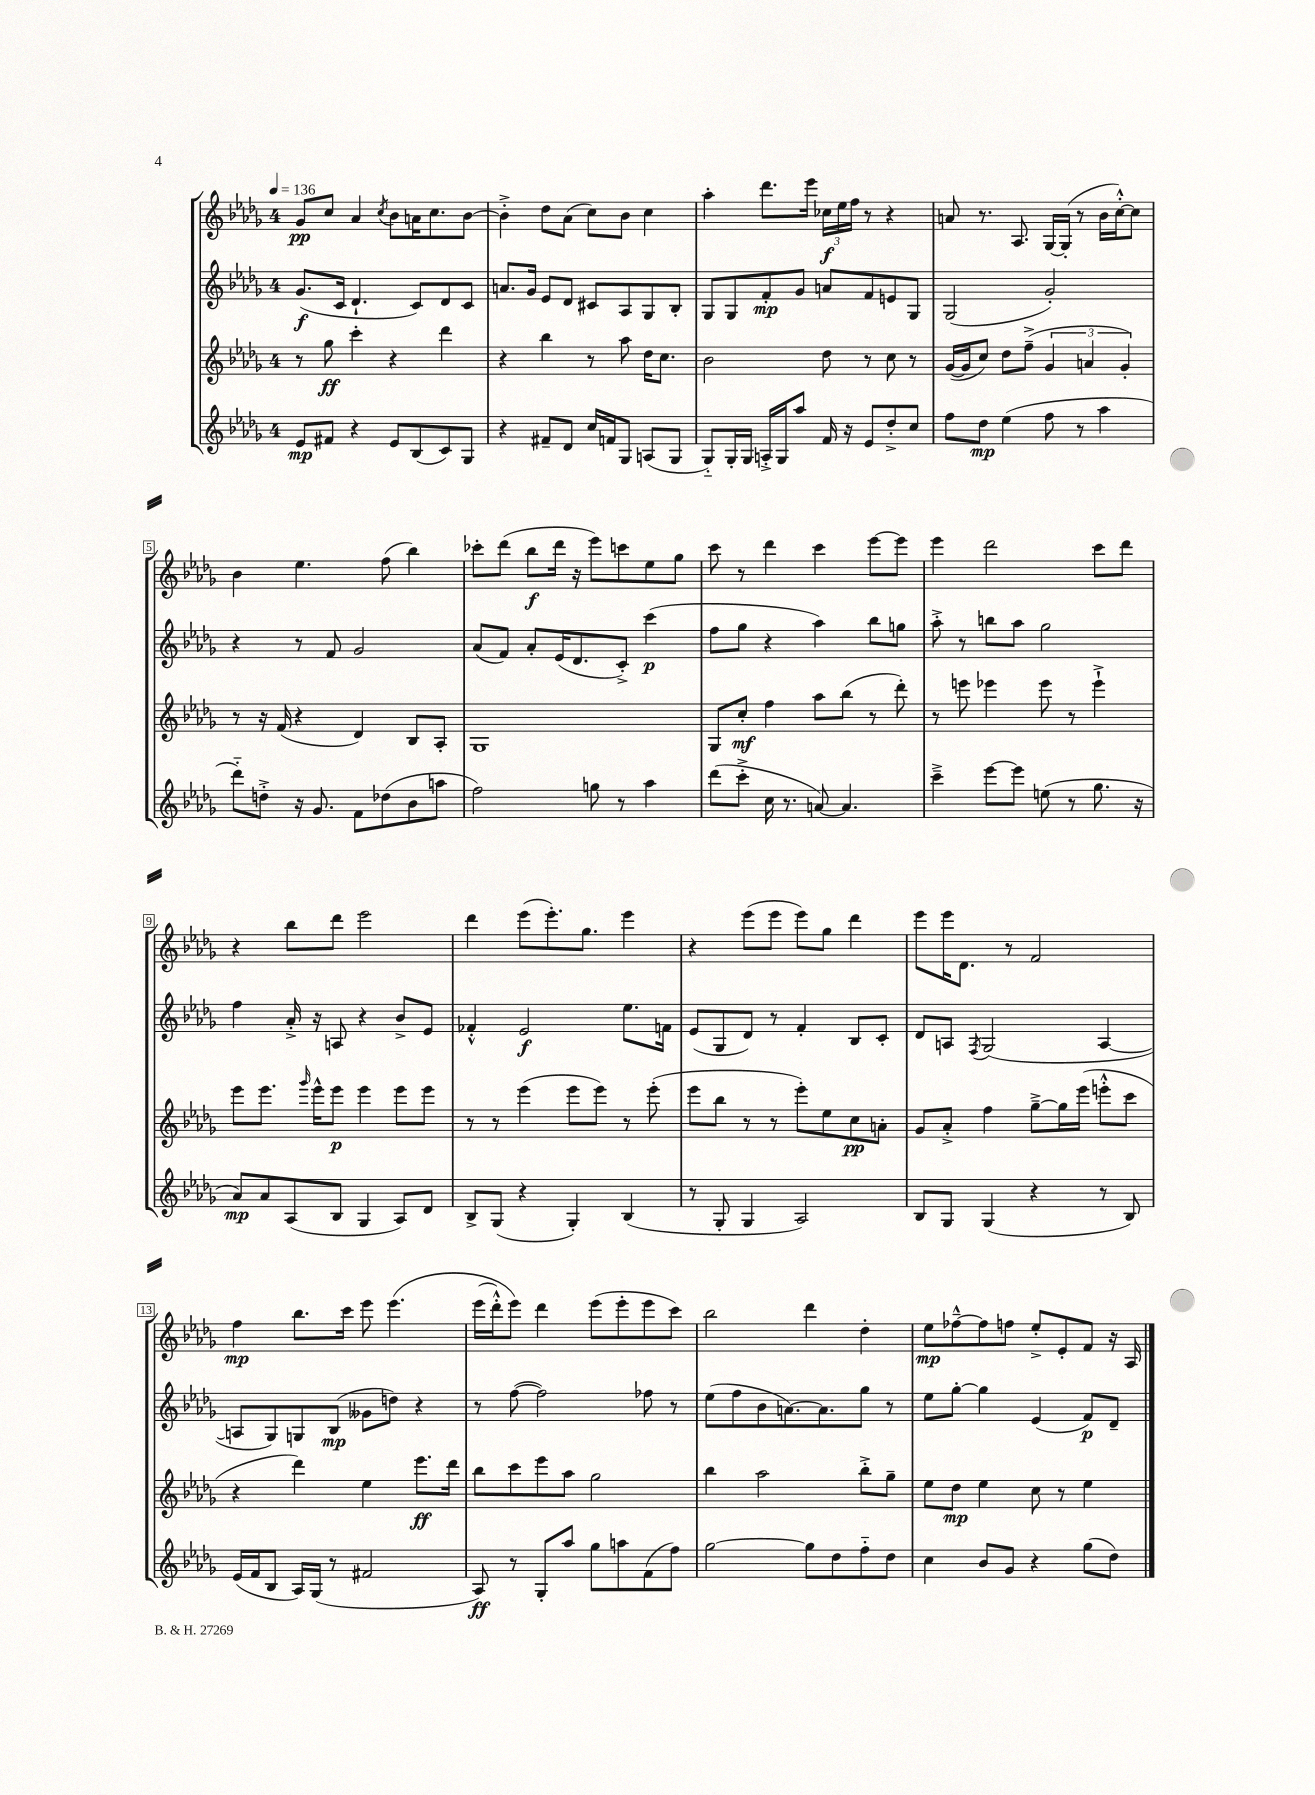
<<
\new StaffGroup <<
\new Staff = "s0" {
    \clef treble \key des \major \once \override Staff.TimeSignature.style = #'single-digit \time 4/4 \tempo 4 = 136
    ges'8\pp c''8 aes'4 \acciaccatura { c''8 } bes'8 a'16 c''8. bes'8~ |
    bes'4-.-> des''8 aes'8( c''8) bes'8 c''4 |
    aes''4-. des'''8. ees'''16 \tuplet 3/2 { ces''16\f ees''16 f''16 } r8 r4 |
    a'8 r8. aes8. ges16~ ges16-.( r8 bes'16 c''16~-.-^) c''8 |
    bes'4 ees''4. f''8( bes''4) |
    ces'''8-. des'''8( bes''8\f des'''16 r16 ees'''8) c'''8 ees''8 ges''8 |
    c'''8 r8 des'''4 c'''4 ees'''8~ ees'''8 |
    ees'''4 des'''2 c'''8 des'''8 |
    r4 bes''8 des'''8 ees'''2 |
    des'''4 ees'''8( ees'''8.-.) ges''8. ees'''4 |
    r4 ees'''8( ees'''8 ees'''8) ges''8 des'''4 |
    ees'''8 ees'''16 des'8. r8 f'2 |
    f''4\mp bes''8. c'''16 ees'''8 ees'''4.\( |
    ees'''16( des'''16-.-^) ees'''8\) des'''4 ees'''8( ees'''8-. ees'''8 c'''8) |
    bes''2 des'''4 des''4-. |
    ees''8\mp fes''8~---^ fes''8 f''8 ees''8-.-> ees'8-. f'8 r16 aes16 \bar "|." |
}
\new Staff = "s1" {
    \clef treble \key des \major \once \override Staff.TimeSignature.style = #'single-digit \time 4/4
    ges'8.\f( c'16 des'4.-! c'8) des'8 c'8 |
    a'8. ges'16 ees'8 des'8 cis'8 aes8 ges8 bes8-. |
    ges8 ges8 f'8-.\mp ges'8 a'8 f'8 e'8 ges8 |
    ges2( ges'2-.) |
    r4 r8 f'8 ges'2 |
    aes'8( f'8) aes'8-. ees'16( des'8. c'8-.->) c'''4\p( |
    f''8 ges''8 r4 aes''4) bes''8 g''8 |
    aes''8-.-> r8 b''8 aes''8 ges''2 |
    f''4 aes'16-.-> r16 a8 r4 bes'8-> ees'8 |
    fes'4-.-^ ees'2\f ees''8. f'16 |
    ees'8( ges8 des'8) r8 f'4-. bes8 c'8-. |
    des'8 a8 \acciaccatura { f8 } ges2( a4~ |
    a8 ges8) g8 bes8\mp( geses'8 d''8) r4 |
    r8 f''8~( f''2) fes''8 r8 |
    ees''8( f''8 bes'8 a'8.~) a'8. ges''8 r8 |
    ees''8 ges''8~-. ges''4 ees'4( f'8\p) des'8-- \bar "|." |
}
\new Staff = "s2" {
    \clef treble \key des \major \once \override Staff.TimeSignature.style = #'single-digit \time 4/4
    r8 ges''8\ff c'''4-. r4 des'''4 |
    r4 bes''4 r8 aes''8 des''16 c''8. |
    bes'2 des''8 r8 c''8 r8 |
    ges'16~( ges'16 c''8) des''8 f''8--->( \tuplet 3/2 { ges'4 a'4 ges'4-.) } |
    r8 r16 f'16( r4 des'4) bes8 aes8-. |
    ges1 |
    ges8 c''8-.\mf f''4 aes''8 bes''8( r8 des'''8-.) |
    r8 e'''8 ees'''4 ees'''8 r8 ees'''4-!-> |
    ees'''8 ees'''8. \grace { ges'''16 } ees'''16-^ ees'''8\p ees'''4 ees'''8 ees'''8 |
    r8 r8 ees'''4( ees'''8 ees'''8) r8 ees'''8-.( |
    ees'''8 bes''8 r8 r8 ees'''8-.) ees''8 c''8\pp a'8-. |
    ges'8 aes'8-.-> f''4 ges''8~---> ges''16 ees'''16( e'''8-.-^ c'''8 |
    r4 des'''4) ees''4 ees'''8.\ff des'''16 |
    bes''8 c'''8 ees'''8 aes''8 ges''2 |
    bes''4 aes''2 bes''8-.-> ges''8-- |
    ees''8 des''8\mp ees''4 c''8 r8 ees''4 \bar "|." |
}
\new Staff = "s3" {
    \clef treble \key des \major \once \override Staff.TimeSignature.style = #'single-digit \time 4/4
    ees'8\mp fis'8 r4 ees'8 bes8( c'8) ges8 |
    r4 fis'8-- des'8 c''16 f'16 ges8 a8( ges8 |
    ges8-_) ges16-. ges16 a16-.-> ges16 aes''8 f'16 r16 ees'8 des''8-.-> c''8 |
    f''8 des''8\mp ees''4( f''8 r8 aes''4 |
    des'''8-_) d''8-.-> r16 ges'8. f'8 des''8( bes'8 a''8 |
    f''2) g''8 r8 aes''4 |
    des'''8( c'''8-.-> c''16 r8. a'8~) a'4. |
    c'''4---> ees'''8~ ees'''8 e''8( r8 ges''8. r16 |
    aes'8\mp) aes'8 aes8( bes8 ges4 aes8) des'8 |
    bes8-> ges8( r4 ges4-.) bes4( |
    r8 ges8-. ges4 aes2) |
    bes8 ges8 ges4( r4 r8 bes8) |
    ees'16( f'16 bes8 aes16) ges16( r8 fis'2 |
    aes8\ff) r8 ges8-. aes''8 ges''8 a''8 f'8( f''8) |
    ges''2~ ges''8 des''8 f''8-_ des''8 |
    c''4 bes'8 ges'8 r4 ges''8( des''8) \bar "|." |
}
>>
>>
\layout { \context { \Score \override BarNumber.stencil = #(make-stencil-boxer 0.1 0.3 ly:text-interface::print) } }
